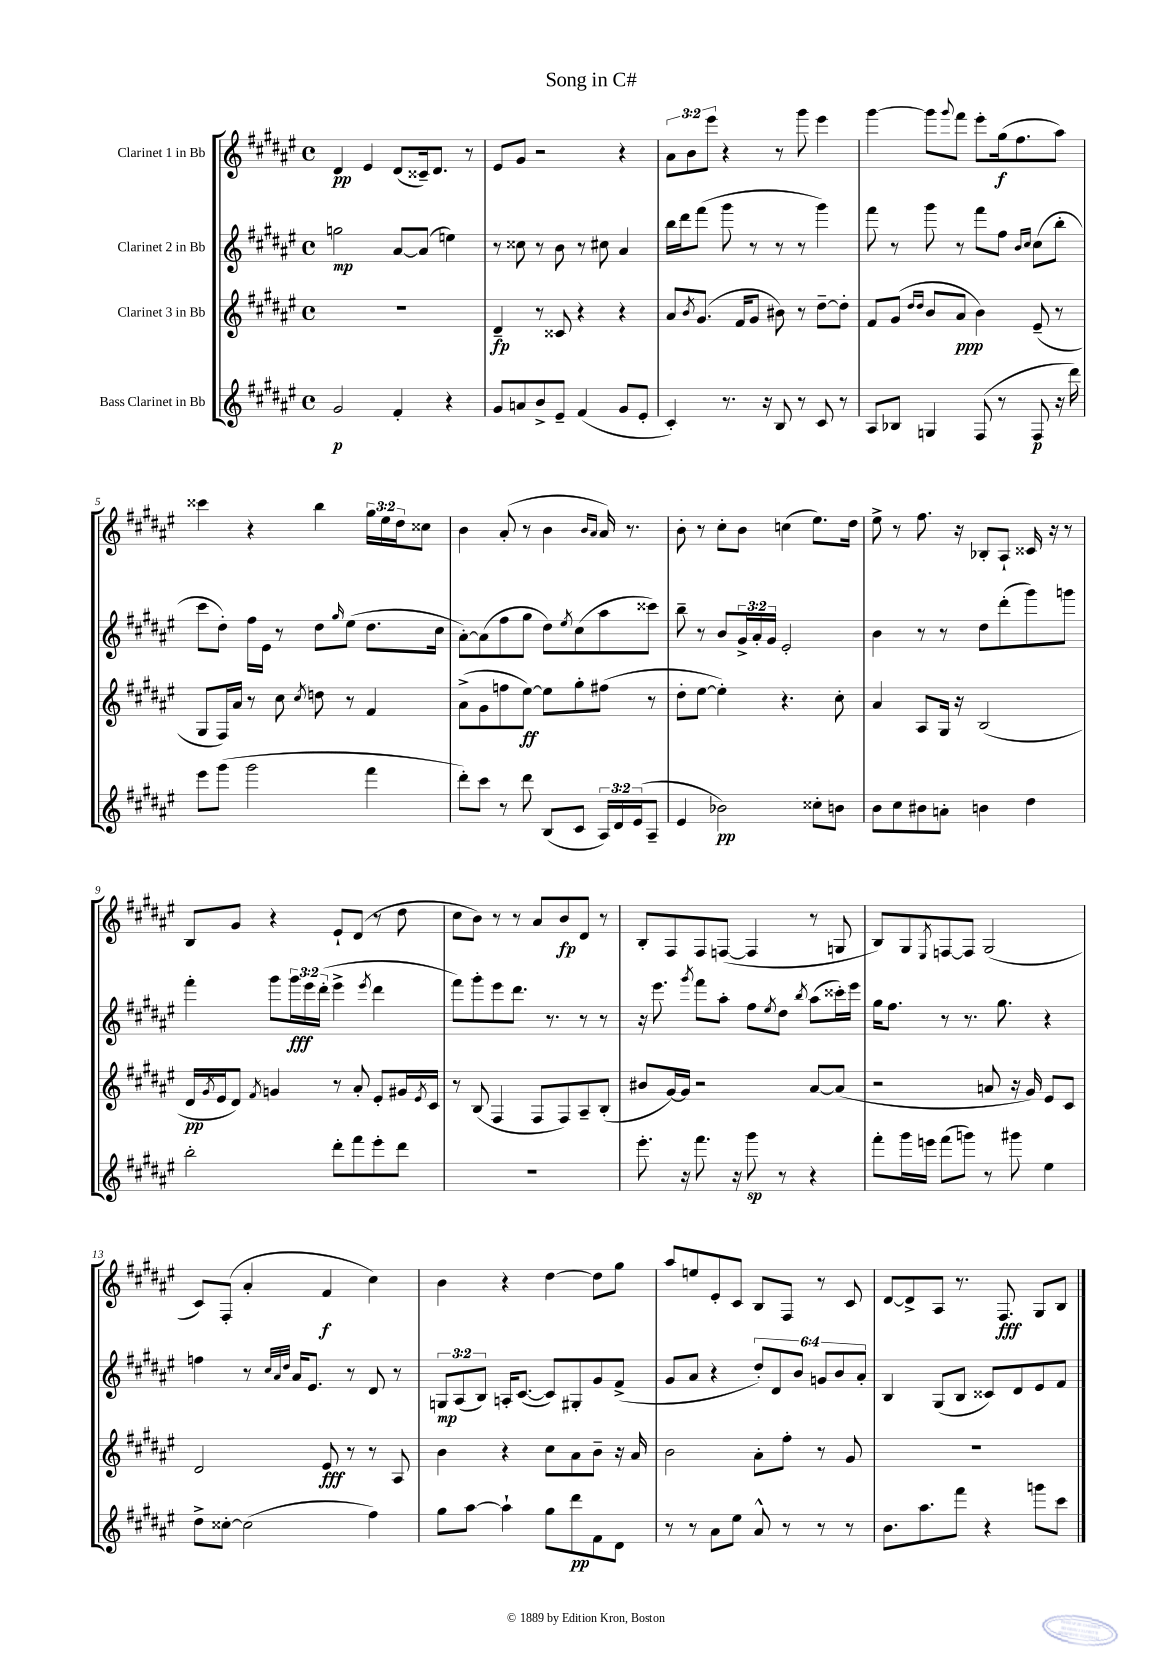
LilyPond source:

\header { title = "Song in C#" }
<<
\new StaffGroup <<
\new Staff = "s0" \with { instrumentName = "Clarinet 1 in Bb" } {
    \clef treble \key fis \major \defaultTimeSignature \time 4/4 \override Staff.TupletNumber.text = #tuplet-number::calc-fraction-text
    dis'4\pp eis'4 dis'8( cisis'16--) dis'8. r8 |
    eis'8 gis'8 r2 r4 |
    \tuplet 3/2 { ais'8 b'8 eis'''8 } r4 r8 gis'''8 eis'''4 |
    gis'''4~ gis'''8 \appoggiatura { gis'''8 } fis'''8 eis'''8-. gis''16\f( fis''8. ais''8) |
    cisis'''4 r4 b''4 \tuplet 3/2 { gis''16 eis''16 dis''16 } cisis''8 |
    b'4 ais'8-.( r8 b'4 \grace { b'16 ais'16 } ais'16) r8. |
    b'8-. r8 cis''8-. b'8 c''4( eis''8.) dis''16 |
    eis''8-> r8 fis''8. r16 bes8-. ais8-! cisis'16 r16 r8 |
    b8 gis'8 r4 eis'8-! dis'8( r8 dis''8 |
    cis''8 b'8) r8 r8 ais'8 b'8\fp dis'8 r8 |
    b8-. fis8 fis8 f8~( f4 r8 g8 |
    b8) gis8 \acciaccatura { eis8 } f8~ f8 gis2( |
    cis'8) fis8-.( ais'4-. fis'4\f cis''4) |
    b'4 r4 dis''4~ dis''8 gis''8 |
    ais''8 e''8 eis'8-. cis'8 b8 fis8 r8 cis'8 |
    dis'8~ dis'8-> ais8 r8. fis8.\fff gis8 b8 \bar "|." |
}
\new Staff = "s1" \with { instrumentName = "Clarinet 2 in Bb" } {
    \clef treble \key fis \major \defaultTimeSignature \time 4/4 \override Staff.TupletNumber.text = #tuplet-number::calc-fraction-text
    g''2\mp ais'8~ ais'8( e''4) |
    r8 cisis''8 r8 b'8 r8 cis''8 ais'4 |
    b''16 dis'''16 fis'''8( gis'''8 r8 r8 r8 gis'''4) |
    fis'''8 r8 gis'''8 r8 fis'''8 fis''8 \grace { b'16 cis''16 } cis''8( b''8-. |
    cis'''8 dis''8-.) fis''16 eis'16 r8 dis''8 \grace { gis''16 } eis''8( dis''8. cis''16 |
    ais'8~-.) ais'8( fis''8 gis''8 dis''8) \acciaccatura { eis''8 } cis''8( ais''8 cisis'''8) |
    b''8-- r8 b'8 \tuplet 3/2 { gis'16-> ais'16-. gis'16 } eis'2-. |
    b'4 r8 r8 dis''8 dis'''8-.( gis'''8) g'''8 |
    fis'''4-. gis'''8 \tuplet 3/2 { gis'''16\fff eis'''16 dis'''16-.( } eis'''4-> \acciaccatura { eis'''8 } dis'''4 |
    fis'''8) gis'''8-. eis'''8 dis'''8. r8. r8 r8 |
    r16 eis'''8. \acciaccatura { gis'''8 } fis'''8 ais''8-. fis''8 \acciaccatura { eis''8 } dis''8 \acciaccatura { b''8 } ais''8( cisis'''16-.) eis'''16 |
    gis''16 fis''8. r8 r8. gis''8. r4 |
    f''4 r8 \grace { cis''32 ais'32 dis''32 } ais'16 eis'8. r8 dis'8 r8 |
    \tuplet 3/2 { g8\mp ais8( b8) } a16-. cis'8.~( cis'8) gis8-. gis'8 fis'8->( |
    gis'8 ais'8 r4 \tuplet 6/4 { dis''8-.) dis'8 b'8 g'8 b'8 ais'8-. } |
    b4 gis8( b8 cisis'8) dis'8 eis'8 fis'8 \bar "|." |
}
\new Staff = "s2" \with { instrumentName = "Clarinet 3 in Bb" } {
    \clef treble \key fis \major \defaultTimeSignature \time 4/4
    R1 |
    dis'4--\fp r8 cisis'8 r4 r4 |
    ais'8 \acciaccatura { b'8 } gis'8.( fis'16 gis'8 bis'8) r8 dis''8~-- dis''8-. |
    fis'8 gis'8( \grace { dis''16 dis''16 } b'8 ais'8\ppp b'4) eis'8--( r8 |
    gis8 fis16) ais'16 r8 cis''8 \acciaccatura { cis''8 } d''8 r8 fis'4 |
    ais'8->( gis'8 f''8 eis''8~\ff) eis''8 gis''8-. fis''8( r8 |
    dis''8-. eis''8~ eis''4-.) r4. cis''8-. |
    ais'4 ais8 gis16 r16 b2( |
    dis'16\pp \acciaccatura { gis'8 } eis'16 dis'8) \acciaccatura { fis'8 } g'4 r8 ais'8-. eis'8-. gis'16 \acciaccatura { eis'8 } cis'16 |
    r8 b8( fis4 fis8 fis8) ais8-- b8-.( |
    bis'8 gis'16~) gis'16 r2 ais'8~ ais'8( |
    r2 a'8 r16 gis'16) eis'8 cis'8 |
    dis'2 eis'8\fff r8 r8 ais8 |
    b'4 r4 cis''8 ais'8 b'8-- r16 ais'16 |
    b'2 ais'8-. fis''8-. r8 gis'8 |
    R1 \bar "|." |
}
\new Staff = "s3" \with { instrumentName = "Bass Clarinet in Bb" } {
    \clef treble \key fis \major \defaultTimeSignature \time 4/4 \override Staff.TupletNumber.text = #tuplet-number::calc-fraction-text
    gis'2\p fis'4-. r4 |
    gis'8 a'8 b'8-> eis'8-- fis'4( gis'8 eis'8-. |
    cis'4-.) r8. r16 b8 r8 cis'8 r8 |
    ais8 bes8 g4 fis8( r8 fis8\p r16 dis'''16) |
    eis'''8 gis'''8( gis'''2 fis'''4 |
    dis'''8-.) cis'''8 r8 dis'''8 b8( cis'8 \tuplet 3/2 { ais16) dis'16 eis'16( } ais8-- |
    eis'4 bes'2\pp) cisis''8-. b'8 |
    b'8 cis''8 bis'8 a'8-. b'4 dis''4 |
    b''2-. dis'''8-. fis'''8 eis'''8-. dis'''8 |
    R1 |
    eis'''8.-. r16 fis'''8. r16 gis'''8\sp r8 r4 |
    fis'''8-. gis'''16 e'''16 fis'''8( g'''8) r8 gis'''8 eis''4 |
    dis''8-> cisis''8~-. cisis''2( fis''4) |
    gis''8 ais''8~ ais''4-! gis''8 dis'''8\pp fis'8 dis'8 |
    r8 r8 ais'8 eis''8 ais'8-^ r8 r8 r8 |
    b'8. ais''8. fis'''8 r4 g'''8 cis'''8 \bar "|." |
}
>>
>>
